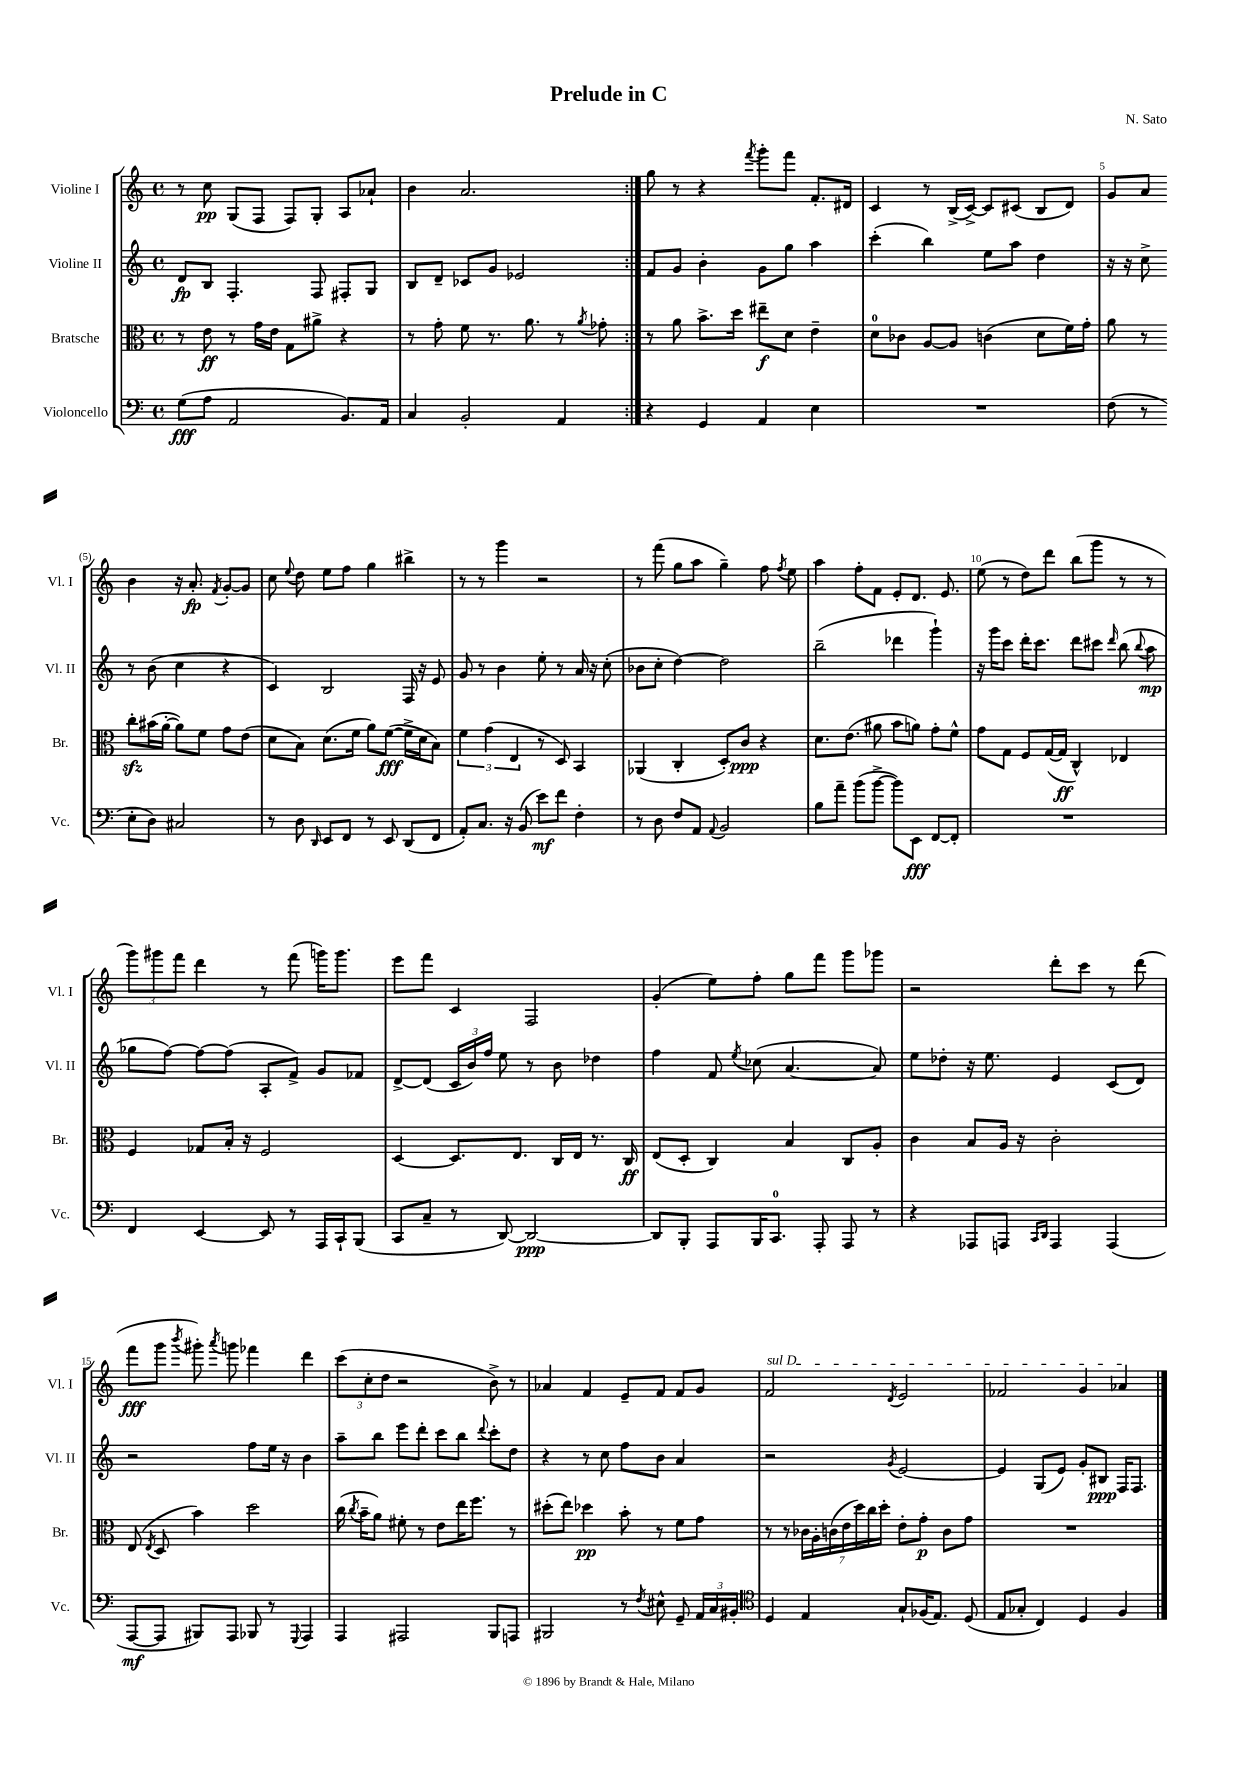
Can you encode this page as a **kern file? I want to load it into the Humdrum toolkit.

**kern	**dynam	**kern	**dynam	**kern	**dynam	**kern	**dynam
*part4	*part4	*part3	*part3	*part2	*part2	*part1	*part1
*staff4	*staff4	*staff3	*staff3	*staff2	*staff2	*staff1	*staff1
*I"Violoncello	*	*I"Bratsche	*	*I"Violine II	*	*I"Violine I	*
*I'Vc.	*	*I'Br.	*	*I'Vl. II	*	*I'Vl. I	*
*clefF4	*	*clefC3	*	*clefG2	*	*clefG2	*
*k[]	*	*k[]	*	*k[]	*	*k[]	*
*M4/4	*	*M4/4	*	*M4/4	*	*M4/4	*
*met(c)	*	*met(c)	*	*met(c)	*	*met(c)	*
=1	=1	=1	=1	=1	=1	=1	=1
(8G\L	fff	8r	.	8d/L	fp	8r	.
8A\J	.	8e\	ff	8B/J	.	8cc\	pp
2AA/	.	8r	.	4.F'/	.	(8G/L	.
.	.	16g\LL	.	.	.	8F/J	.
.	.	16e\JJ	.	.	.	.	.
.	.	8G\L	.	.	.	8F/L)	.
.	.	8a#X^\J	.	8F/	.	8G'/J	.
8.BB/L)	.	4r	.	8F#X'/L	.	8A/L	.
.	.	.	.	8G/J	.	8a-X`/J	.
16AA/Jk	.	.	.	.	.	.	.
=2	=2	=2	=2	=2	=2	=2	=2
4C/	.	8r	.	8B/L	.	4b\	.
.	.	8g'\	.	8d~/J	.	.	.
2BB'/	.	8f\	.	8c-X/L	.	2.a/	.
.	.	8.r	.	8g/J	.	.	.
.	.	.	.	2e-X/	.	.	.
.	.	8.a\	.	.	.	.	.
4AA/	.	8r	.	.	.	.	.
.	.	8qa/	.	.	.	.	.
.	.	8g-X'\	.	.	.	.	.
=3:|!	=3:|!	=3:|!	=3:|!	=3:|!	=3:|!	=3:|!	=3:|!
4r	.	8r	.	8f/L	.	8gg\	.
.	.	8a\	.	8g/J	.	8r	.
4GG/	.	8.b^\L	.	4b'\	.	4r	.
.	.	16dd\Jk	.	.	.	.	.
.	.	.	.	.	.	8qfff/	.
4AA/	.	8ee#X~\L	f	8g\L	.	8ggg'\L	.
.	.	8d\J	.	8gg\J	.	8fff\J	.
4E\	.	4e~\	.	4aa\	.	8.f'/L	.
.	.	.	.	.	.	16d#X/Jk	.
=4	=4	=4	=4	=4	=4	=4	=4
1r	.	8d\L	.	(4ccc'\	.	4c/	.
.	.	8c-X\J	.	.	.	.	.
.	.	[8A/L	.	4bb\)	.	8r	.
.	.	8A/J]	.	.	.	(16B^/LL	.
.	.	.	.	.	.	[16c^/JJ)	.
.	.	(4cn\	.	8ee\L	.	8c/L]	.
.	.	.	.	8aa\J	.	(8c#X/J	.
.	.	8d\L	.	4dd\	.	8B/L	.
.	.	16f\L)	.	.	.	8d/J)	.
.	.	16g'\JJ	.	.	.	.	.
=5	=5	=5	=5	=5	=5	=5	=5
(8F\	.	8a\	.	16r	.	8g/L	.
.	.	.	.	16r	.	.	.
8r	.	8r	.	8cc^\	.	8a/J	.
8E'\L	.	8cczz'\L	.	8r	.	4b\	.
8D\J)	.	(16b#X\L	.	(8b\	.	.	.
.	.	[16a'\JJ	.	.	.	.	.
2C#X/	.	8a\L])	.	4cc\	.	16r	.
.	.	.	.	.	.	8.a'/	fp
.	.	8f\J	.	.	.	.	.
.	.	.	.	.	.	8qf/	.
.	.	8g\L	.	4r	.	[8g'/L	.
.	.	(8e\J	.	.	.	8g/J]	.
!!LO:LB:g=z
=6	=6	=6	=6	=6	=6	=6	=6
8r	.	8d\L	.	4c/)	.	8cc\	.
.	.	.	.	.	.	8qqee/	.
8D\	.	8B\J)	.	.	.	8dd\	.
16qqDD/	.	.	.	.	.	.	.
8EE/L	.	(8.d\L	.	2B/	.	8ee\L	.
8FF/J	.	.	.	.	.	8ff\J	.
.	.	16f\Jk	.	.	.	.	.
8r	.	8a\L)	.	.	.	4gg\	.
8EE/	.	([8f\J	fff	.	.	.	.
(8DD/L	.	16f^\LL]	.	16F/	.	4bb#X^\	.
.	.	16d\J	.	16r	.	.	.
8FF/J	.	8B\J)	.	8e/	.	.	.
=7	=7	=7	=7	=7	=7	=7	=7
8AA'/L)	.	6f\	.	8g/	.	8r	.
8.C/J	.	.	.	8r	.	8r	.
.	.	(6g\	.	.	.	.	.
.	.	.	.	4b\	.	4ggg\	.
16r	.	.	.	.	.	.	.
.	.	6E/	.	.	.	.	.
(8BB/	.	.	.	.	.	.	.
8e\L)	mf	8r	.	8ee'\	.	2r	.
8f\J	.	8D/)	.	8r	.	.	.
4F'\	.	4BB/	.	16a/	.	.	.
.	.	.	.	16r	.	.	.
.	.	.	.	(8cc'\	.	.	.
=8	=8	=8	=8	=8	=8	=8	=8
8r	.	(4AA-X/	.	8b-X\L	.	8r	.
8D\	.	.	.	8cc'\J	.	(8fff\	.
8F/L	.	4C'/	.	[4dd\)	.	8gg\L	.
8AA/J	.	.	.	.	.	8aa\J	.
8qqAA/	.	.	.	.	.	.	.
2BB/	.	8D'/L)	.	2dd\]	.	4gg~\)	.
.	.	8c/J	ppp	.	.	.	.
.	.	4r	.	.	.	8ff\	.
.	.	.	.	.	.	8qff/	.
.	.	.	.	.	.	8ee\	.
=9	=9	=9	=9	=9	=9	=9	=9
8B\L	.	8.d\L	.	(2bb~\	.	4aa\	.
8a~\J	.	.	.	.	.	.	.
.	.	(8.e\J	.	.	.	.	.
(8b\L	.	.	.	.	.	8ff'\L	.
[8b^\J	.	8a#X\	.	.	.	8f\J	.
8b\L])	.	8b\L	.	4ddd-X\	.	8e'/L	.
8EE\J	fff	8an\J)	.	.	.	8.d/J	.
[8FF/L	.	8g'\L	.	4ggg`\)	.	.	.
.	.	.	.	.	.	8.e/	.
8FF'/J]	.	8f^^\J	.	.	.	.	.
=10	=10	=10	=10	=10	=10	=10	=10
1r	.	8g\L	.	16r	.	(8ee\	.
.	.	.	.	16ggg\KL	.	.	.
.	.	8G\J	.	8ccc\J	.	8r	.
.	.	8F/L	.	16ddd'\KL	.	8dd\L)	.
.	.	.	.	8.ccc\J	.	.	.
.	.	([16G/L	.	.	.	8ddd\J	.
.	.	16G/JJ]	ff	.	.	.	.
.	.	4C^^/)	.	8ddd\L	.	(8bb\L	.
.	.	.	.	8ccc#X\J	.	8ggg\J	.
.	.	.	.	16qqddd/	.	.	.
.	.	4E-X/	.	(8bb\	.	8r	.
.	.	.	.	8qqbb/	.	.	.
.	.	.	.	8aa\	mp	8r	.
!!LO:LB:g=z
=11	=11	=11	=11	=11	=11	=11	=11
4FF/	.	4F/	.	8gg-X\L	.	12ggg\L)	.
.	.	.	.	.	.	12ggg#X\	.
.	.	.	.	[8ff\J)	.	.	.
.	.	.	.	.	.	12fff\J	.
[4EE/	.	8G-X/L	.	8ff\L_	.	4ddd\	.
.	.	16B'/Jk	.	(8ff\J]	.	.	.
.	.	16r	.	.	.	.	.
8EE/]	.	2F/	.	8A'/L	.	8r	.
8r	.	.	.	8f^/J)	.	(8fff\	.
16AAA/LL	.	.	.	8g/L	.	16gggn\KL)	.
16CC`/J	.	.	.	.	.	8.ggg\J	.
(8BBB/J	.	.	.	8f-X/J	.	.	.
=12	=12	=12	=12	=12	=12	=12	=12
8CC/L	.	[4D/	.	[8d^/L	.	8eee\L	.
8C~/J	.	.	.	(8d/J]	.	8fff\J	.
8r	.	8.D/L]	.	24c/LL	.	4c/	.
.	.	.	.	24b/)	.	.	.
.	.	.	.	24ff/JJ	.	.	.
[8DD/)	.	.	.	8ee\	.	.	.
.	.	8.E/J	.	.	.	.	.
2DD/_	ppp	.	.	8r	.	2F/	.
.	.	16C/LL	.	8b\	.	.	.
.	.	16E/JJ	.	.	.	.	.
.	.	8.r	.	4dd-X\	.	.	.
.	.	16C/	ff	.	.	.	.
=13	=13	=13	=13	=13	=13	=13	=13
8DD/L]	.	(8E/L	.	4ff\	.	(4g'/	.
8BBB'/J	.	8D'/J	.	.	.	.	.
8AAA/L	.	4C/)	.	8f/	.	8ee\L)	.
.	.	.	.	8qee/	.	.	.
16BBB/K	.	.	.	(8cc-X\	.	8ff'\J	.
8.CC/J	.	.	.	.	.	.	.
.	.	4B/	.	[4.a/	.	8gg\L	.
8AAA'/	.	.	.	.	.	8fff\J	.
8AAA/	.	8C/L	.	.	.	8ggg\L	.
8r	.	8A'/J	.	8a/])	.	8ggg-X\J	.
=14	=14	=14	=14	=14	=14	=14	=14
4r	.	4c\	.	8ee\L	.	2r	.
.	.	.	.	8dd-X'\J	.	.	.
8AAA-X/L	.	8B/L	.	16r	.	.	.
.	.	.	.	8.ee\	.	.	.
8AAAn/J	.	16A/Jk	.	.	.	.	.
.	.	16r	.	.	.	.	.
16qqCC/LL	.	.	.	.	.	.	.
16qqDD/JJ	.	.	.	.	.	.	.
4AAA/	.	2c'\	.	4e/	.	8ddd'\L	.
.	.	.	.	.	.	8ccc\J	.
(4AAA/	.	.	.	(8c/L	.	8r	.
.	.	.	.	8d/J)	.	(8ddd\	.
!!LO:LB:g=z
=15	=15	=15	=15	=15	=15	=15	=15
[8AAA/L	mf	(8E/	.	2r	.	8fff\L	fff
.	.	8qE/	.	.	.	.	.
8AAA/J]	.	8D/	.	.	.	8ggg\J	.
.	.	.	.	.	.	8qbbb/	.
8BBB#X/L)	.	4b\)	.	.	.	8ggg#X'\)	.
.	.	.	.	.	.	8qaaa/	.
8AAA/J	.	.	.	.	.	8gggn\	.
8BBB-X/	.	2dd\	.	8ff\L	.	4fff-X\	.
8r	.	.	.	16ee\Jk	.	.	.
.	.	.	.	16r	.	.	.
8qqGGG/	.	.	.	.	.	.	.
4AAA/	.	.	.	4b\	.	4ddd\	.
=16	=16	=16	=16	=16	=16	=16	=16
4AAA/	.	(16cc\	.	8aa~\L	.	(12ccc\L	.
.	.	8qcc/	.	.	.	.	.
.	.	16b~\KL	.	.	.	.	.
.	.	.	.	.	.	12cc'\	.
.	.	8a\J)	.	8bb\J	.	.	.
.	.	.	.	.	.	12dd\J	.
2AAA#X/	.	8f#X'\	.	8eee\L	.	2r	.
.	.	8r	.	8ddd'\J	.	.	.
.	.	8e\L	.	8ccc\L	.	.	.
.	.	16ee\K	.	8bb\J	.	.	.
.	.	8.ff\J	.	.	.	.	.
.	.	.	.	8qqddd/	.	.	.
8BBB/L	.	.	.	8ccc'\L	.	8b^\)	.
8AAAn/J	.	8r	.	8dd\J	.	8r	.
=17	=17	=17	=17	=17	=17	=17	=17
2BBB#X/	.	(8dd#X'\L	.	4r	.	4a-X/	.
.	.	8ee\J)	.	.	.	.	.
.	.	4dd-X\	pp	8r	.	4f/	.
.	.	.	.	8cc\	.	.	.
8r	.	8b'\	.	8ff\L	.	8e~/L	.
8qF/	.	.	.	.	.	.	.
8E#X^^\	.	8r	.	8b\J	.	8f/J	.
8GG~/	.	8f\L	.	4a/	.	8f/L	.
24AA/LL	.	8g\J	.	.	.	8g/J	.
24C/	.	.	.	.	.	.	.
24BB#X'/JJ	.	.	.	.	.	.	.
=18	=18	=18	=18	=18	=18	=18	=18
*clefC4	*	*	*	*	*	*	*
!	!	!	!	!	!	!LO:TX:a:i:t=sul D	!
4D/	.	8r	.	2r	.	2f/	.
.	.	8r	.	.	.	.	.
4E/	.	28c-X\LL	.	.	.	.	.
.	.	28A'\	.	.	.	.	.
.	.	(28cn\	.	.	.	.	.
.	.	28e\	.	.	.	.	.
.	.	28dd\)	.	.	.	.	.
.	.	28cc\	.	.	.	.	.
.	.	28dd'\JJ	.	.	.	.	.
.	.	.	.	8qg/	.	8qd/	.
8G`/L	.	8e'\L	.	[2e/	.	2e/	.
(16F-X/K	.	8g'\J	p	.	.	.	.
8.E/J)	.	.	.	.	.	.	.
.	.	8c\L	.	.	.	.	.
(8D/	.	8g\J	.	.	.	.	.
=19	=19	=19	=19	=19	=19	=19	=19
8E/L	.	1r	.	4e/]	.	2f-X/	.
8G-X'/J	.	.	.	.	.	.	.
4C/)	.	.	.	(8G/L	.	.	.
.	.	.	.	8e/J)	.	.	.
4D/	.	.	.	8g'/L	.	4g/	.
.	.	.	.	8B#X/J	ppp	.	.
4F/	.	.	.	16F/KL	.	4a-X/	.
.	.	.	.	8.F/J	.	.	.
==	==	==	==	==	==	==	==
*-	*-	*-	*-	*-	*-	*-	*-
